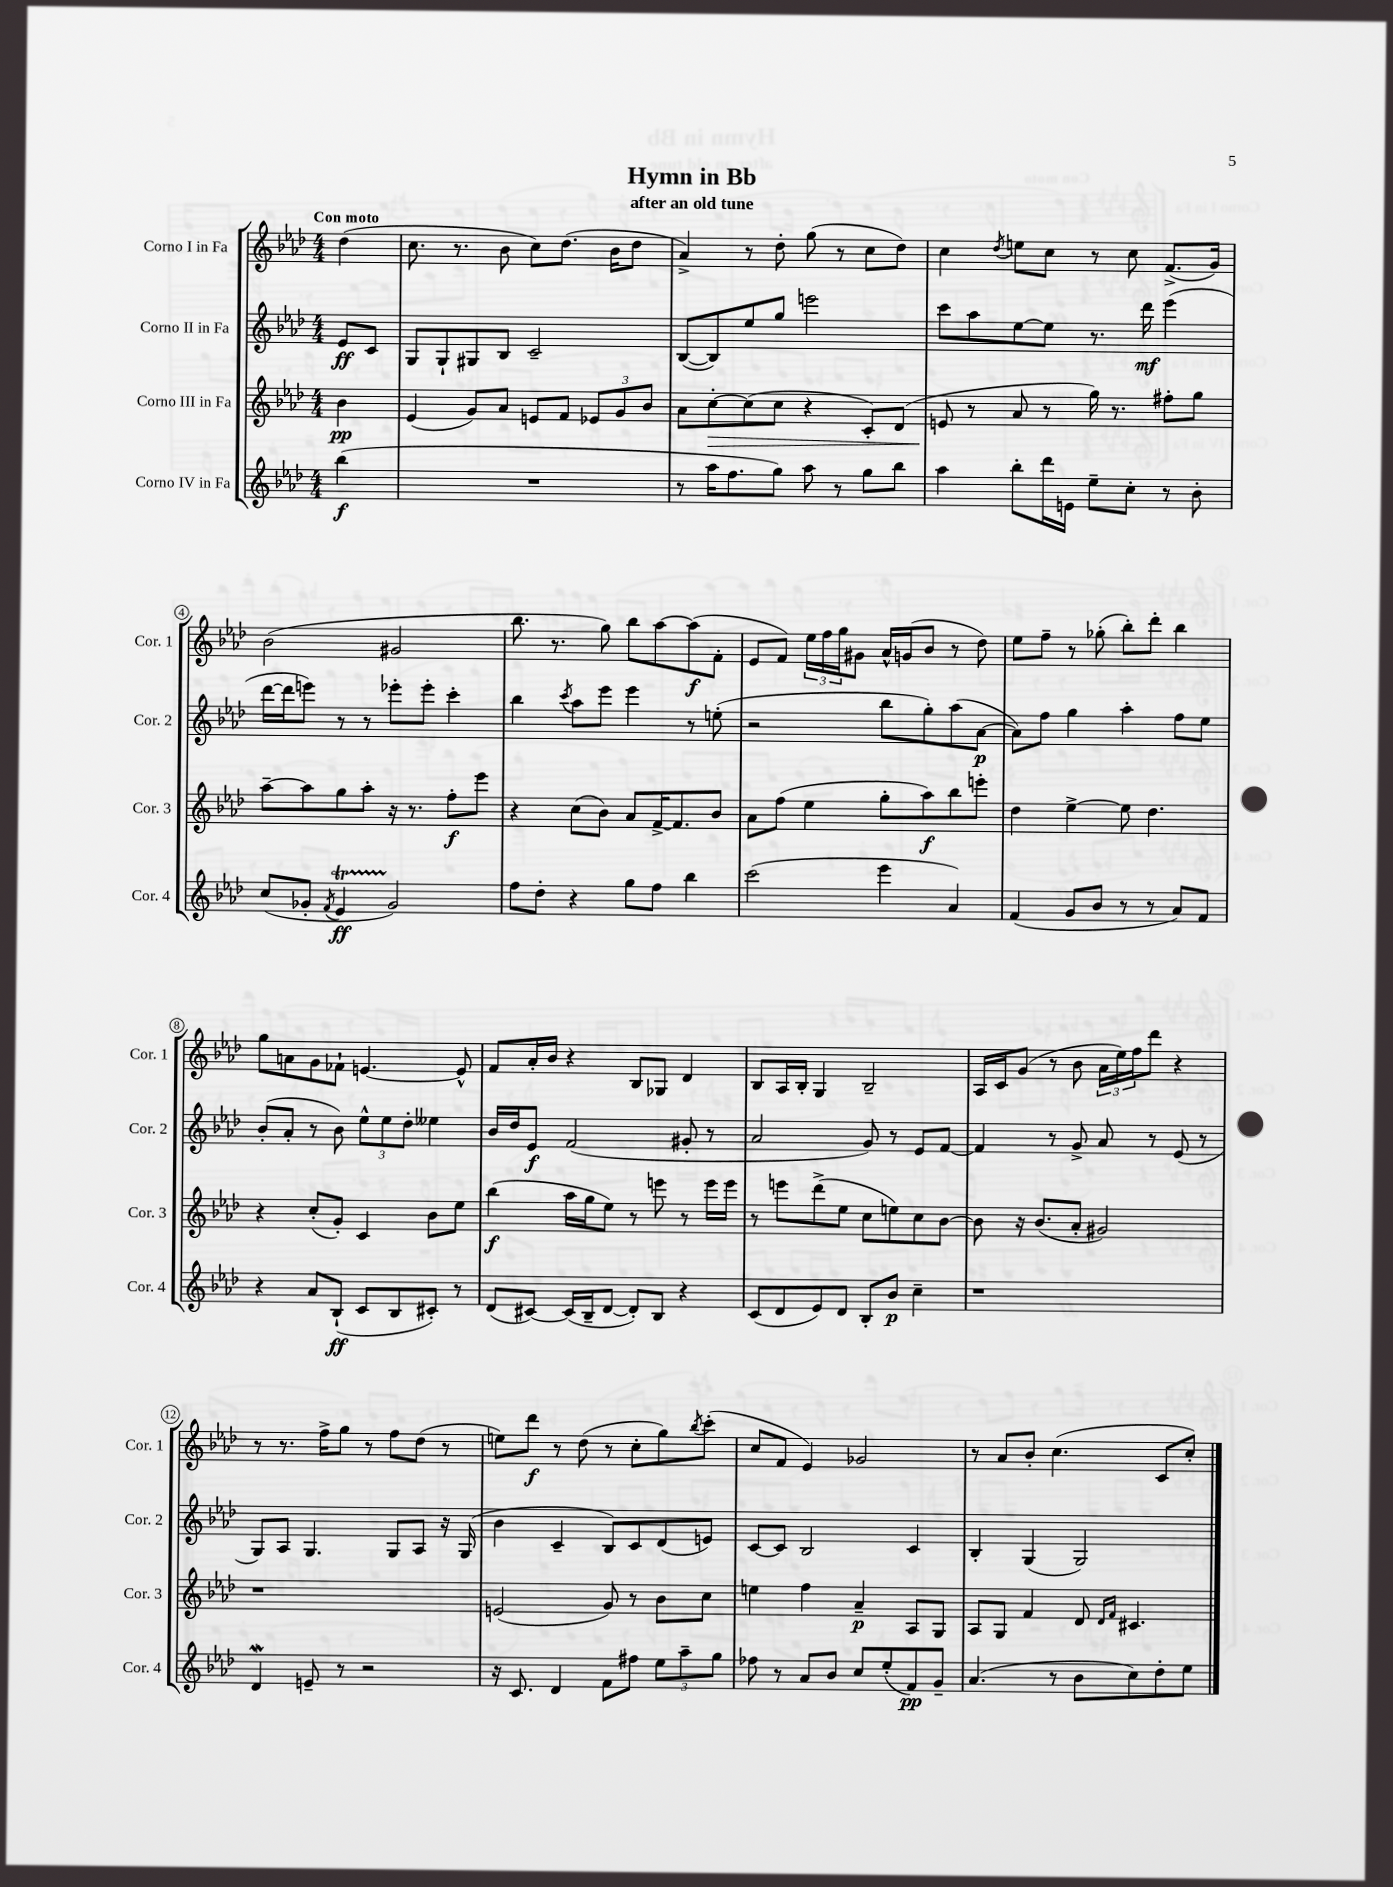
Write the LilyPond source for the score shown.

\header { title = "Hymn in Bb" subtitle = "after an old tune" }
<<
\new StaffGroup <<
\new Staff = "s0" \with { instrumentName = "Corno I in Fa" shortInstrumentName = "Cor. 1" } {
    \clef treble \key aes \major \numericTimeSignature \time 4/4 \partial 4 \tempo "Con moto"
    des''4( |
    c''8. r8. bes'8 c''8) des''8.( bes'16 des''8 |
    aes'4->) r8 des''8-. g''8( r8 c''8 des''8) |
    c''4 \acciaccatura { des''8 } e''8 c''8 r8 c''8 f'8.->( g'16) |
    bes'2( gis'2 |
    bes''8. r8. g''8) bes''8 aes''8~ aes''8\f( f'8-. |
    ees'8 f'8) \tuplet 3/2 { ees''16 f''16 g''16 } gis'8 aes'16-^ g'16( bes'8 r8 des''8) |
    ees''8 f''8-- r8 ges''8-.( bes''8-.) des'''8-. bes''4 |
    g''8 a'8 g'8 fes'8-! e'4.~ e'8-^ |
    f'8 aes'16-. bes'16 r4 bes8 ges8 des'4 |
    bes8 aes16 bes16-. g4 bes2-- |
    aes16 c'16 g'8( r8 bes'8 \tuplet 3/2 { aes'16 ees''16) f''16 } des'''8 r4 |
    r8 r8. f''16-> g''8 r8 f''8 des''8( r8 |
    e''8) des'''8\f r8 des''8( r8 c''8-. g''8) \acciaccatura { bes''8 } c'''8-.( |
    c''8 f'8 ees'4) ges'2 |
    r8 aes'8 bes'8-. c''4.( c'8 c''8-.) \bar "|." |
}
\new Staff = "s1" \with { instrumentName = "Corno II in Fa" shortInstrumentName = "Cor. 2" } {
    \clef treble \key aes \major \numericTimeSignature \time 4/4 \partial 4
    ees'8\ff c'8 |
    g8 g8-! gis8 bes8 c'2-- |
    bes8~( bes8) ees''8 g''8 e'''2 |
    c'''8 aes''8 ees''8~ ees''8 r8. des'''16\mf ees'''4( |
    des'''16~ des'''16 e'''8) r8 r8 ees'''8-. ees'''8-. c'''4-. |
    bes''4 \acciaccatura { c'''8 } aes''8 ees'''8 ees'''4 r8 e''8-.( |
    r2 bes''8 g''8-.) aes''8( aes'8~\p |
    aes'8) f''8 g''4 aes''4-. f''8 ees''8 |
    bes'8-.( aes'8-. r8 bes'8) \tuplet 3/2 { ees''8-^ ees''8 des''8-. } eeses''4 |
    bes'16 des''16 ees'8\f f'2( gis'8-. r8 |
    aes'2 g'8) r8 ees'8 f'8~ |
    f'4 r8 g'8-> aes'8 r8 ees'8( r8 |
    g8) aes8 g4. g8 aes8 r16 g16( |
    bes'4 c'4-- bes8) c'8 des'8( e'8) |
    c'8~ c'8 bes2 c'4 |
    bes4-. g4( g2) \bar "|." |
}
\new Staff = "s2" \with { instrumentName = "Corno III in Fa" shortInstrumentName = "Cor. 3" } {
    \clef treble \key aes \major \numericTimeSignature \time 4/4 \partial 4
    bes'4\pp |
    ees'4( g'8) aes'8 e'8 f'8 \tuplet 3/2 { ees'8 g'8 bes'8 } |
    aes'8 c''8~-.\> c''8( c''8 r4 c'8-.) des'8( |
    e'8\! r8 aes'8 r8 g''16) r8. fis''8-. g''8 |
    aes''8~-- aes''8 g''8 aes''8-. r16 r8. f''8-.\f ees'''8 |
    r4 c''8( bes'8) aes'8 f'16~-> f'8. bes'8 |
    aes'8 f''8( ees''4 g''8-. aes''8\f) bes''8 e'''8-. |
    des''4 ees''4~-> ees''8 des''4. |
    r4 c''8-.( g'8-.) c'4 bes'8 ees''8 |
    bes''4\f( aes''16 g''16 ees''8) r8 e'''8 r8 e'''16 e'''16 |
    r8 e'''8 des'''8->( ees''8 c''8 e''8) c''8 bes'8~ |
    bes'8 r16 bes'8.( aes'8-. gis'2) |
    r1 |
    e'2( g'8) r8 bes'8 c''8 |
    e''4 f''4 aes'4--\p aes8 g8 |
    aes8 g8 f'4 des'8 \grace { des'16 f'16 } cis'4. \bar "|." |
}
\new Staff = "s3" \with { instrumentName = "Corno IV in Fa" shortInstrumentName = "Cor. 4" } {
    \clef treble \key aes \major \numericTimeSignature \time 4/4 \partial 4
    bes''4\f( |
    R1 |
    r8 aes''16 f''8. g''8) aes''8 r8 g''8 bes''8 |
    aes''4 bes''8-. des'''16 e'16 ees''8-- c''8-. r8 bes'8-. |
    c''8( ges'8-. \acciaccatura { f'8 } ees'4\startTrillSpan\ff ges'2\stopTrillSpan) |
    f''8 des''8-. r4 g''8 f''8 bes''4 |
    c'''2( ees'''4 aes'4) |
    f'4( g'8 bes'8 r8 r8 aes'8) f'8 |
    r4 aes'8 bes8-!\ff( c'8 bes8 cis'8-.) r8 |
    des'8( cis'8~) cis'16( bes16-- des'8~ des'8-.) bes8 r4 |
    c'8( des'8 ees'8) des'8 bes8-. bes'8\p c''4-- |
    r1 |
    des'4\mordent e'8-- r8 r2 |
    r16 c'8. des'4 f'8 fis''8 \tuplet 3/2 { ees''8 aes''8-- g''8 } |
    fes''8 r8 aes'8 bes'8 c''8 ees''8-.( f'8\pp) g'8-- |
    aes'4.( r8 bes'8 c''8) des''8-. ees''8 \bar "|." |
}
>>
>>
\layout { \context { \Score \override BarNumber.stencil = #(make-stencil-circler 0.1 0.3 ly:text-interface::print) } }
